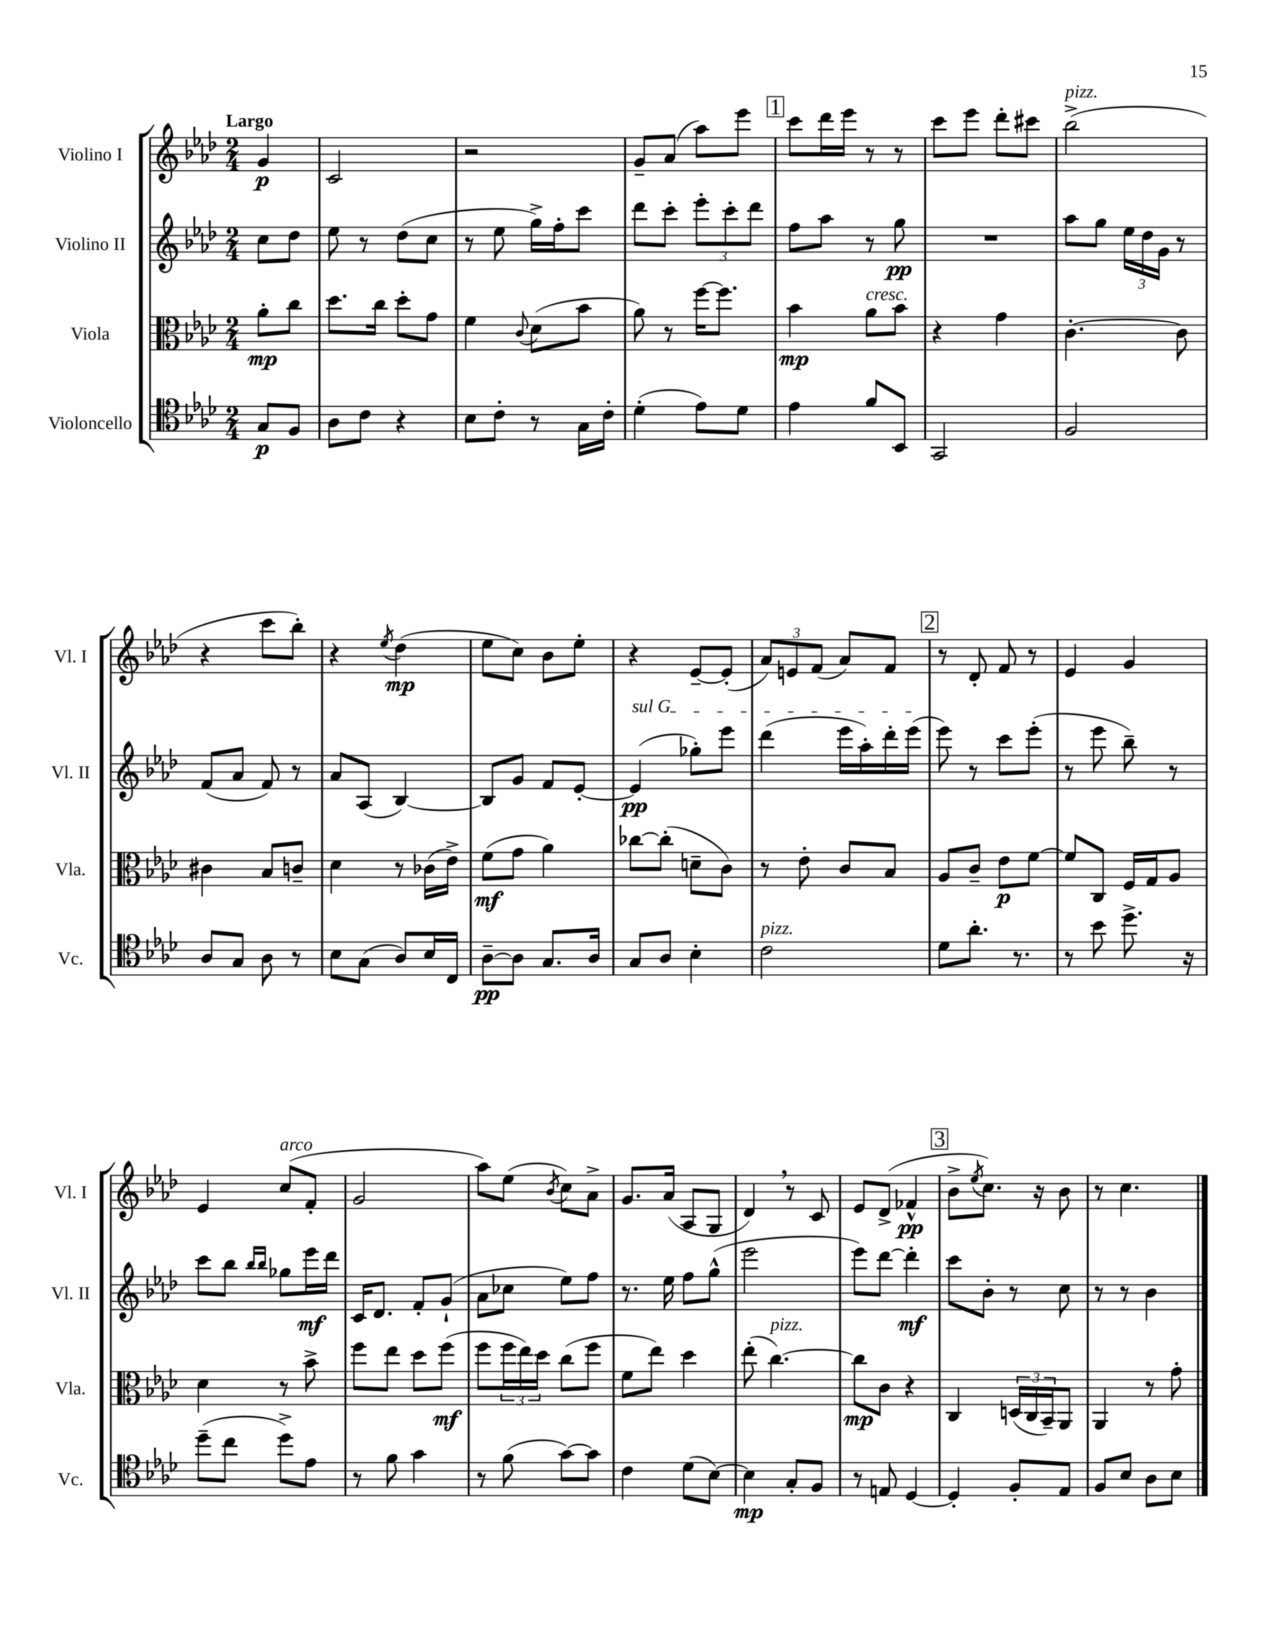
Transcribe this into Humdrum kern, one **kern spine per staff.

**kern	**dynam	**kern	**dynam	**kern	**dynam	**kern	**dynam
*part4	*part4	*part3	*part3	*part2	*part2	*part1	*part1
*staff4	*staff4	*staff3	*staff3	*staff2	*staff2	*staff1	*staff1
*I"Violoncello	*	*I"Viola	*	*I"Violino II	*	*I"Violino I	*
*I'Vc.	*	*I'Vla.	*	*I'Vl. II	*	*I'Vl. I	*
*clefC4	*	*clefC3	*	*clefG2	*	*clefG2	*
*k[b-e-a-d-]	*	*k[b-e-a-d-]	*	*k[b-e-a-d-]	*	*k[b-e-a-d-]	*
*M2/4	*	*M2/4	*	*M2/4	*	*M2/4	*
=	=	=	=	=	=	=	=
!	!	!	!	!	!	!LO:TX:a:B:t=Largo	!
8G/L	p	8a-'\L	mp	8cc\L	.	4g/	p
8F/J	.	8cc\J	.	8dd-\J	.	.	.
=1	=1	=1	=1	=1	=1	=1	=1
8A-\L	.	8.dd-\L	.	8ee-\	.	2c/	.
8c\J	.	.	.	8r	.	.	.
.	.	16cc\Jk	.	.	.	.	.
4r	.	8dd-'\L	.	(8dd-\L	.	.	.
.	.	8g\J	.	8cc\J	.	.	.
=2	=2	=2	=2	=2	=2	=2	=2
8B-\L	.	4f\	.	8r	.	2r	.
8c'\J	.	.	.	8ee-\	.	.	.
.	.	8qqc/	.	.	.	.	.
8r	.	(8d-\L	.	16gg^\LL)	.	.	.
.	.	.	.	16ff'\J	.	.	.
16G\LL	.	8b-\J	.	8ccc\J	.	.	.
16c'\JJ	.	.	.	.	.	.	.
=3	=3	=3	=3	=3	=3	=3	=3
(4d-'\	.	8a-\)	.	8ddd-\L	.	8g~/L	.
.	.	8r	.	8ccc'\J	.	(8a-/J	.
8e-\L)	.	[16ff\KL	.	12eee-'\L	.	8aa-\L)	.
.	.	8.ff\J]	.	.	.	.	.
.	.	.	.	12ccc'\	.	.	.
8d-\J	.	.	.	.	.	8eee-\J	.
.	.	.	.	12ddd-\J	.	.	.
!!LO:REH:place=s1:t=1
=4	=4	=4	=4	=4	=4	=4	=4
4e-\	.	4b-\	mp	8ff\L	.	8ccc\L	.
.	.	.	.	8aa-\J	.	16ddd-\L	.
.	.	.	.	.	.	16eee-\JJ	.
!	!	!LO:TX:a:i:t=cresc.	!	!	!	!	!
8f/L	.	8a-\L	.	8r	.	8r	.
8BB-/J	.	8b-\J	.	8gg\	pp	8r	.
=5	=5	=5	=5	=5	=5	=5	=5
2GG/	.	4r	.	2r	.	8ccc\L	.
.	.	.	.	.	.	8eee-\J	.
.	.	4g\	.	.	.	8ddd-'\L	.
.	.	.	.	.	.	8ccc#X\J	.
=6	=6	=6	=6	=6	=6	=6	=6
!	!	!	!	!	!	!LO:TX:a:i:t=pizz.	!
2F/	.	[4.c'\	.	8aa-\L	.	(2bb-^\	.
.	.	.	.	8gg\J	.	.	.
.	.	.	.	24ee-\LL	.	.	.
.	.	.	.	24dd-\	.	.	.
.	.	.	.	24g\JJ	.	.	.
.	.	8c\]	.	8r	.	.	.
!!LO:LB:g=z
=7	=7	=7	=7	=7	=7	=7	=7
8A-/L	.	4c#X\	.	(8f/L	.	4r	.
8G/J	.	.	.	8a-/J	.	.	.
8A-\	.	8B-/L	.	8f/)	.	8ccc\L	.
8r	.	8cn~/J	.	8r	.	8bb-'\J)	.
=8	=8	=8	=8	=8	=8	=8	=8
8B-\L	.	4d-\	.	8a-/L	.	4r	.
(8G\J	.	.	.	(8A-/J	.	.	.
.	.	.	.	.	.	8qee-/	.
8A-/L)	.	8r	.	[4B-/)	.	(4dd-\	mp
16B-/L	.	(16c-X\LL	.	.	.	.	.
16C/JJ	.	16e-^\JJ)	.	.	.	.	.
=9	=9	=9	=9	=9	=9	=9	=9
[8A-~\L	pp	(8f\L	mf	8B-/L]	.	8ee-\L	.
8A-\J]	.	8g\J	.	8g/J	.	8cc\J)	.
8.G/L	.	4a-\)	.	8f/L	.	8b-\L	.
.	.	.	.	[8e-'/J	.	8ee-'\J	.
16A-/Jk	.	.	.	.	.	.	.
=10	=10	=10	=10	=10	=10	=10	=10
!	!	!	!	!LO:TX:a:i:t=sul G	!	!	!
8G/L	.	[8cc-X\L	.	(4e-/]	pp	4r	.
8A-/J	.	(8cc-'\J]	.	.	.	.	.
4B-'\	.	8dn~\L	.	8gg-X'\L)	.	[8e-~/L	.
.	.	8c\J)	.	8eee-\J	.	(8e-'/J]	.
=11	=11	=11	=11	=11	=11	=11	=11
!LO:TX:a:i:t=pizz.	!	!	!	!	!	!	!
2c\	.	8r	.	(4ddd-\	.	12a-/L)	.
.	.	.	.	.	.	12en/	.
.	.	8e-'\	.	.	.	.	.
.	.	.	.	.	.	(12f/J	.
.	.	8c/L	.	16eee-\LL	.	8a-/L)	.
.	.	.	.	16aa-'\)	.	.	.
.	.	8B-/J	.	16ddd-'\	.	8f/J	.
.	.	.	.	(16eee-\JJ	.	.	.
!!LO:REH:place=s1:t=2
=12	=12	=12	=12	=12	=12	=12	=12
8d-\L	.	8A-/L	.	8eee-\)	.	8r	.
8.a-'\J	.	8c~/J	.	8r	.	8d-'/	.
.	.	8e-\L	p	8ccc\L	.	8f/	.
8.r	.	.	.	.	.	.	.
.	.	[8f\J	.	(8eee-'\J	.	8r	.
=13	=13	=13	=13	=13	=13	=13	=13
8r	.	8f/L]	.	8r	.	4e-/	.
8b-\	.	8C/J	.	8eee-\	.	.	.
8.dd-^\	.	16F/LL	.	8bb-~\)	.	4g/	.
.	.	16G/J	.	.	.	.	.
.	.	8A-/J	.	8r	.	.	.
16r	.	.	.	.	.	.	.
!!LO:LB:g=z
=14	=14	=14	=14	=14	=14	=14	=14
(8dd-~\L	.	4d-\	.	8ccc\L	.	4e-/	.
8cc\J	.	.	.	8bb-\J	.	.	.
.	.	.	.	16qqbb-/LL	.	.	.
.	.	.	.	16qqbb-/JJ	.	.	.
!	!	!	!	!	!	!LO:TX:a:i:t=arco	!
8dd-^\L)	.	8r	.	8gg-X\L	.	(8cc/L	.
8e-\J	.	8b-^\	.	16eee-\L	mf	8f'/J	.
.	.	.	.	16ddd-\JJ	.	.	.
=15	=15	=15	=15	=15	=15	=15	=15
8r	.	8ff\L	.	16c/KL	.	2g/	.
.	.	.	.	8.d-/J	.	.	.
8f\	.	8ee-\J	.	.	.	.	.
4g\	.	8dd-\L	.	8f'/L	.	.	.
.	.	(8ff\J	mf	(8g`/J	.	.	.
=16	=16	=16	=16	=16	=16	=16	=16
8r	.	8ff\L	.	8a-\L	.	8aa-\L)	.
(8f\	.	24ff\L	.	8cc-X\J	.	(8ee-\J	.
.	.	24ee-\)	.	.	.	.	.
.	.	24dd-\JJ	.	.	.	.	.
.	.	.	.	.	.	8qb-/	.
[8g\L)	.	(8cc\L	.	8ee-\L)	.	8cc\L)	.
8g\J]	.	8ff\J	.	8ff\J	.	8a-^\J	.
=17	=17	=17	=17	=17	=17	=17	=17
4c\	.	8f\L	.	8.r	.	8.g/L	.
.	.	8ee-\J)	.	.	.	.	.
.	.	.	.	16ee-\	.	(16a-/Jk	.
(8d-\L	.	4dd-\	.	8ff\L	.	8A-/L	.
[8B-\J)	.	.	.	(8gg^^\J	.	8G/J	.
=18	=18	=18	=18	=18	=18	=18	=18
4B-\]	mp	(8ee-'\	.	2eee-\	.	4d-,/)	.
!	!	!LO:TX:a:i:t=pizz.	!	!	!	!	!
.	.	[4.cc\)	.	.	.	.	.
8G'/L	.	.	.	.	.	8r	.
8F/J	.	.	.	.	.	8c/	.
=19	=19	=19	=19	=19	=19	=19	=19
8r	.	8cc\L]	mp	8eee-\L)	.	8e-/L	.
8En/	.	8c\J	.	[8ddd-\J	.	(8d-^/J	.
[4D-/	.	4r	.	4ddd-'\]	mf	4f-X^^/	pp
!!LO:REH:place=s1:t=3
=20	=20	=20	=20	=20	=20	=20	=20
4D-'/]	.	4C/	.	8ccc\L	.	8b-^\L	.
.	.	.	.	.	.	8qee-/	.
.	.	.	.	8b-'\J	.	8.cc\J)	.
8F'/L	.	(24Dn/LL	.	8r	.	.	.
.	.	24C/	.	.	.	.	.
.	.	.	.	.	.	16r	.
.	.	24BB-~/J)	.	.	.	.	.
8E-/J	.	8AA-/J	.	8cc\	.	8b-\	.
=21	=21	=21	=21	=21	=21	=21	=21
8F/L	.	4AA-/	.	8r	.	8r	.
8B-/J	.	.	.	8r	.	4.cc\	.
8A-\L	.	8r	.	4b-\	.	.	.
8B-\J	.	8g'\	.	.	.	.	.
==	==	==	==	==	==	==	==
*-	*-	*-	*-	*-	*-	*-	*-
